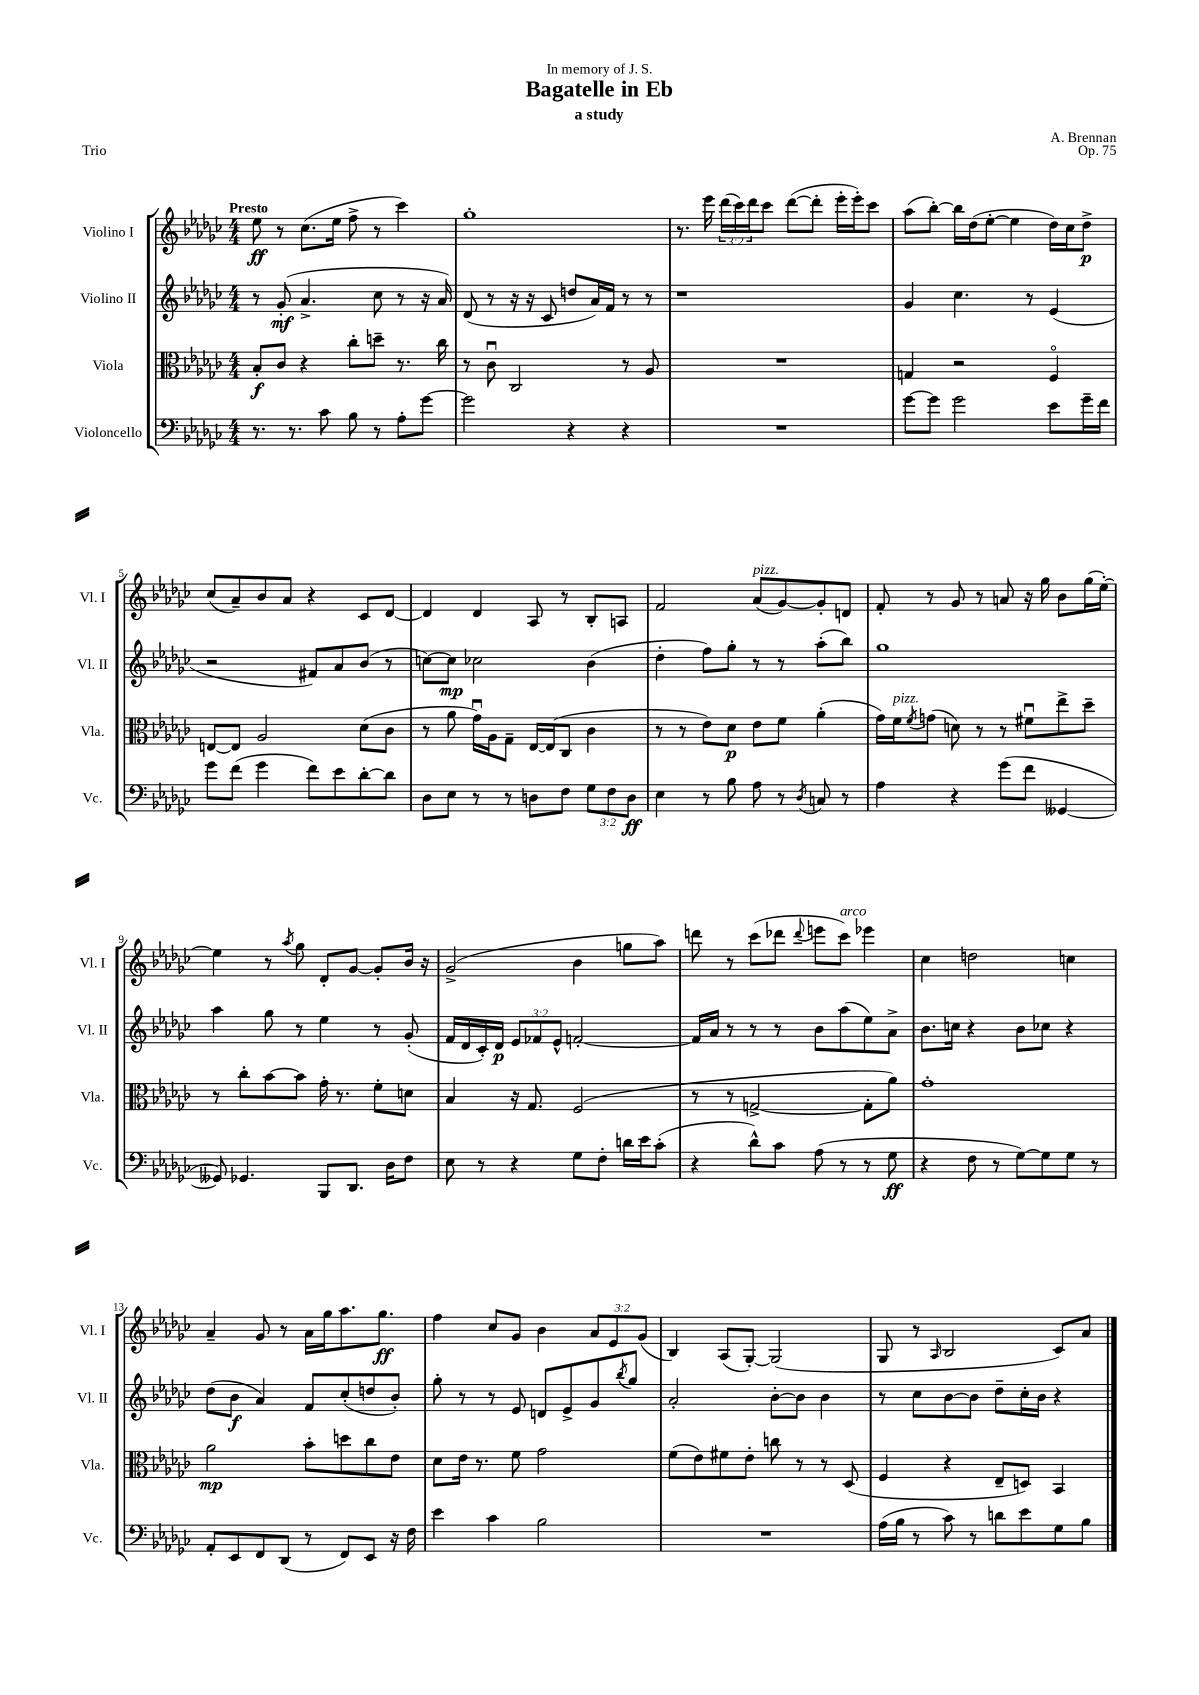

**kern	**dynam	**kern	**dynam	**kern	**dynam	**kern	**dynam
*part4	*part4	*part3	*part3	*part2	*part2	*part1	*part1
*staff4	*staff4	*staff3	*staff3	*staff2	*staff2	*staff1	*staff1
*I"Violoncello	*	*I"Viola	*	*I"Violino II	*	*I"Violino I	*
*I'Vc.	*	*I'Vla.	*	*I'Vl. II	*	*I'Vl. I	*
*clefF4	*	*clefC3	*	*clefG2	*	*clefG2	*
*k[b-e-a-d-g-c-]	*	*k[b-e-a-d-g-c-]	*	*k[b-e-a-d-g-c-]	*	*k[b-e-a-d-g-c-]	*
*M4/4	*	*M4/4	*	*M4/4	*	*M4/4	*
=1	=1	=1	=1	=1	=1	=1	=1
!	!	!	!	!	!	!LO:TX:a:B:t=Presto	!
8.r	.	8B-'/L	f	8r	.	8ee-\	ff
.	.	8c-/J	.	(8g-'/	mf	8r	.
8.r	.	.	.	.	.	.	.
.	.	4r	.	4.a-^/	.	(8.cc-\L	.
8c-\	.	.	.	.	.	.	.
.	.	.	.	.	.	16ee-\Jk	.
8B-\	.	8cc-'\L	.	.	.	8ff^\	.
8r	.	8ddn~\J	.	8cc-\	.	8r	.
8A-'\L	.	8.r	.	8r	.	4ccc-\)	.
[8g-\J	.	.	.	16r	.	.	.
.	.	16cc-\	.	16a-/)	.	.	.
=2	=2	=2	=2	=2	=2	=2	=2
2g-\]	.	8r	.	(8d-/	.	1gg-'	.
.	.	8c-u\	.	8r	.	.	.
.	.	2C-/	.	16r	.	.	.
.	.	.	.	16r	.	.	.
.	.	.	.	8c-/	.	.	.
4r	.	.	.	8ddn/L	.	.	.
.	.	.	.	16a-/L)	.	.	.
.	.	.	.	16f/JJ	.	.	.
4r	.	8r	.	8r	.	.	.
.	.	8A-/	.	8r	.	.	.
=3	=3	=3	=3	=3	=3	=3	=3
1r	.	1r	.	1r	.	8.r	.
.	.	.	.	.	.	16eee-\	.
.	.	.	.	.	.	(24ddd-\LL	.
.	.	.	.	.	.	24ccc-\)	.
.	.	.	.	.	.	24ddd-\J	.
.	.	.	.	.	.	8ccc-\J	.
.	.	.	.	.	.	([8ddd-\L	.
.	.	.	.	.	.	8ddd-'\J]	.
.	.	.	.	.	.	16eee-'\LL	.
.	.	.	.	.	.	16eee-'\J)	.
.	.	.	.	.	.	8ccc-\J	.
=4	=4	=4	=4	=4	=4	=4	=4
[8g-\L	.	4Gn/	.	4g-/	.	(8aa-\L	.
8g-\J]	.	.	.	.	.	[8bb-'\J)	.
2g-\	.	2r	.	4.cc-\	.	16bb-\LL]	.
.	.	.	.	.	.	(16dd-\J	.
.	.	.	.	.	.	[8ee-'\J	.
.	.	.	.	.	.	4ee-\]	.
.	.	.	.	8r	.	.	.
8e-\L	.	4F/	.	(4e-/	.	16dd-\LL)	.
.	.	.	.	.	.	16cc-\J	.
16g-~\L	.	.	.	.	.	8dd-^\J	p
16f\JJ	.	.	.	.	.	.	.
!!LO:LB:g=z
=5	=5	=5	=5	=5	=5	=5	=5
8g-\L	.	[8En/L	.	2r	.	(8cc-/L	.
(8f\J	.	8E/J]	.	.	.	8a-~/)	.
4g-\	.	2A-/	.	.	.	8b-/	.
.	.	.	.	.	.	8a-/J	.
8f\L)	.	.	.	8f#X/L)	.	4r	.
8e-\	.	.	.	8a-/	.	.	.
[8d-'\	.	(8d-\L	.	(8b-/J	.	8c-/L	.
8d-\J]	.	8c-\J	.	8r	.	[8d-/J	.
=6	=6	=6	=6	=6	=6	=6	=6
8D-\L	.	8r	.	[8ccn\L)	.	4d-/]	.
8E-\J	.	8a-\	.	8cc\J]	mp	.	.
8r	.	16g-u\LL)	.	2cc-X\	.	4d-/	.
.	.	16A-\J	.	.	.	.	.
8r	.	8G-~\J	.	.	.	.	.
8Dn\L	.	[16E-/LL	.	.	.	8A-/	.
.	.	(16E-/J]	.	.	.	.	.
8F\J	.	8C-/J	.	.	.	8r	.
12G-\L	.	4c-\	.	(4b-\	.	8B-'/L	.
12F\	.	.	.	.	.	.	.
.	.	.	.	.	.	8An/J	.
12D\J	ff	.	.	.	.	.	.
=7	=7	=7	=7	=7	=7	=7	=7
4E-\	.	8r	.	4dd-'\	.	2f/	.
.	.	8r	.	.	.	.	.
8r	.	8e-\L)	.	8ff\L)	.	.	.
8B-\	.	8d-\J	p	8gg-'\J	.	.	.
!	!	!	!	!	!	!LO:TX:a:i:t=pizz.	!
8A-\	.	8e-\L	.	8r	.	(8a-/L	.
8r	.	8f\J	.	8r	.	[8g-/)	.
8qD-/	.	.	.	.	.	.	.
8Cn/	.	(4a-'\	.	(8aa-'\L	.	8g-'/]	.
8r	.	.	.	8bb-\J)	.	8dn/J	.
=8	=8	=8	=8	=8	=8	=8	=8
4A-\	.	16g-\LL)	.	1gg-	.	8f'/	.
!	!	!LO:TX:a:i:t=pizz.	!	!	!	!	!
.	.	16f\J	.	.	.	.	.
.	.	8qf/	.	.	.	.	.
.	.	(8gn\J	.	.	.	8r	.
4r	.	8dn\)	.	.	.	8g-/	.
.	.	8r	.	.	.	8r	.
(8g-\L	.	8r	.	.	.	8an/	.
8f\J	.	8f#Xu\L	.	.	.	16r	.
.	.	.	.	.	.	16gg-\	.
[4GG--X/	.	8ee-^\	.	.	.	8b-\L	.
.	.	8dd-~\J	.	.	.	(16gg-\L	.
.	.	.	.	.	.	[16ee-'\JJ)	.
!!LO:LB:g=z
=9	=9	=9	=9	=9	=9	=9	=9
8GG--X/])	.	8r	.	4aa-\	.	4ee-\]	.
4.GG-X/	.	8cc-'\L	.	.	.	.	.
.	.	[8b-\	.	8gg-\	.	8r	.
.	.	.	.	.	.	8qaa-/	.
.	.	8b-\J]	.	8r	.	8gg-\	.
8BBB-/L	.	16g-'\	.	4ee-\	.	8d-'/L	.
.	.	8.r	.	.	.	.	.
8.DD-/J	.	.	.	.	.	[8g-/J	.
.	.	8f'\L	.	8r	.	8g-'/L]	.
16D-\KL	.	.	.	.	.	.	.
8F\J	.	8dn\J	.	(8g-'/	.	16b-/Jk	.
.	.	.	.	.	.	16r	.
=10	=10	=10	=10	=10	=10	=10	=10
8E-\	.	4B-/	.	16f/LL	.	(2g-^/	.
.	.	.	.	16d-/	.	.	.
8r	.	.	.	16c-'/)	.	.	.
.	.	.	.	16d-/JJ	p	.	.
4r	.	16r	.	12e-/L	.	.	.
.	.	8.G-/	.	.	.	.	.
.	.	.	.	12f-X/	.	.	.
.	.	.	.	12e-^^/J	.	.	.
8G-\L	.	(2F/	.	[2fn'/	.	4b-\	.
8F'\J	.	.	.	.	.	.	.
16dn\LL	.	.	.	.	.	8ggn\L	.
16e-\J	.	.	.	.	.	.	.
(8c-'\J	.	.	.	.	.	8aa-\J)	.
=11	=11	=11	=11	=11	=11	=11	=11
4r	.	8r	.	16f/LL]	.	8dddn\	.
.	.	.	.	16a-/JJ	.	.	.
.	.	8r	.	8r	.	8r	.
8d-^^\L)	.	[2Gn^/	.	8r	.	(8ccc-\L	.
8c-\J	.	.	.	8r	.	8ddd-X\J	.
.	.	.	.	.	.	8qqddd-/	.
(8A-\	.	.	.	8b-\L	.	8eeen\L	.
!	!	!	!	!	!	!LO:TX:a:i:t=arco	!
8r	.	.	.	(8aa-\	.	8ccc-\J)	.
8r	.	8G'\L]	.	8ee-\)	.	4eee-X\	.
8G-\	ff	8a-\J)	.	8a-^\J	.	.	.
=12	=12	=12	=12	=12	=12	=12	=12
4r	.	1g-'	.	8.b-\L	.	4cc-\	.
.	.	.	.	16ccn\Jk	.	.	.
8F\	.	.	.	4r	.	2ddn\	.
8r	.	.	.	.	.	.	.
[8G-\L)	.	.	.	8b-\L	.	.	.
8G-\]	.	.	.	8cc-X\J	.	.	.
8G-\J	.	.	.	4r	.	4ccn\	.
8r	.	.	.	.	.	.	.
!!LO:LB:g=z
=13	=13	=13	=13	=13	=13	=13	=13
8AA-'/L	.	2a-\	mp	(8dd-\L	.	4a-~/	.
8EE-/	.	.	.	8b-\J	f	.	.
8FF/	.	.	.	4a-/)	.	8g-/	.
(8DD-/J	.	.	.	.	.	8r	.
8r	.	8b-'\L	.	8f/L	.	16a-\LL	.
.	.	.	.	.	.	16gg-\J	.
8FF/L)	.	8ddn\	.	(8cc-'/	.	8.aa-\	.
8EE-/J	.	8cc-\	.	8ddn/	.	.	.
.	.	.	.	.	.	8.gg-\J	ff
16r	.	8e-\J	.	8b-'/J)	.	.	.
16F\	.	.	.	.	.	.	.
=14	=14	=14	=14	=14	=14	=14	=14
4e-\	.	8d-\L	.	8gg-'\	.	4ff\	.
.	.	16e-\Jk	.	8r	.	.	.
.	.	8.r	.	.	.	.	.
4c-\	.	.	.	8r	.	8cc-/L	.
.	.	8f\	.	8e-/	.	8g-/J	.
2B-\	.	2g-\	.	8dn/L	.	4b-\	.
.	.	.	.	8e-^/	.	.	.
.	.	.	.	8g-/	.	12a-/L	.
.	.	.	.	.	.	12e-/	.
.	.	.	.	8qbb-/	.	.	.
.	.	.	.	8gg-/J	.	.	.
.	.	.	.	.	.	(12g-/J	.
=15	=15	=15	=15	=15	=15	=15	=15
1r	.	(8f\L	.	2a-'/	.	4B-/)	.
.	.	8e-\)	.	.	.	.	.
.	.	8f#X\	.	.	.	(8A-/L	.
.	.	8e-'\J	.	.	.	[8G-'/J)	.
.	.	8ccn\	.	[8b-'\L	.	(2G-/]	.
.	.	8r	.	8b-\J]	.	.	.
.	.	8r	.	4b-\	.	.	.
.	.	(8D-/	.	.	.	.	.
=16	=16	=16	=16	=16	=16	=16	=16
(16A-\LL	.	4F/	.	8r	.	8G-/	.
16B-\JJ	.	.	.	.	.	.	.
8r	.	.	.	8cc-\L	.	8r	.
.	.	.	.	.	.	16qqA-/	.
8c-\)	.	4r	.	[8b-\	.	2B-/	.
8r	.	.	.	8b-\J]	.	.	.
8dn\L	.	8E-~/L	.	8dd-~\L	.	.	.
8e-\	.	8Dn/J)	.	16cc-'\L	.	.	.
.	.	.	.	16b-\JJ	.	.	.
8G-\	.	4BB-/	.	4r	.	8c-/L)	.
8B-\J	.	.	.	.	.	8a-/J	.
==	==	==	==	==	==	==	==
*-	*-	*-	*-	*-	*-	*-	*-
